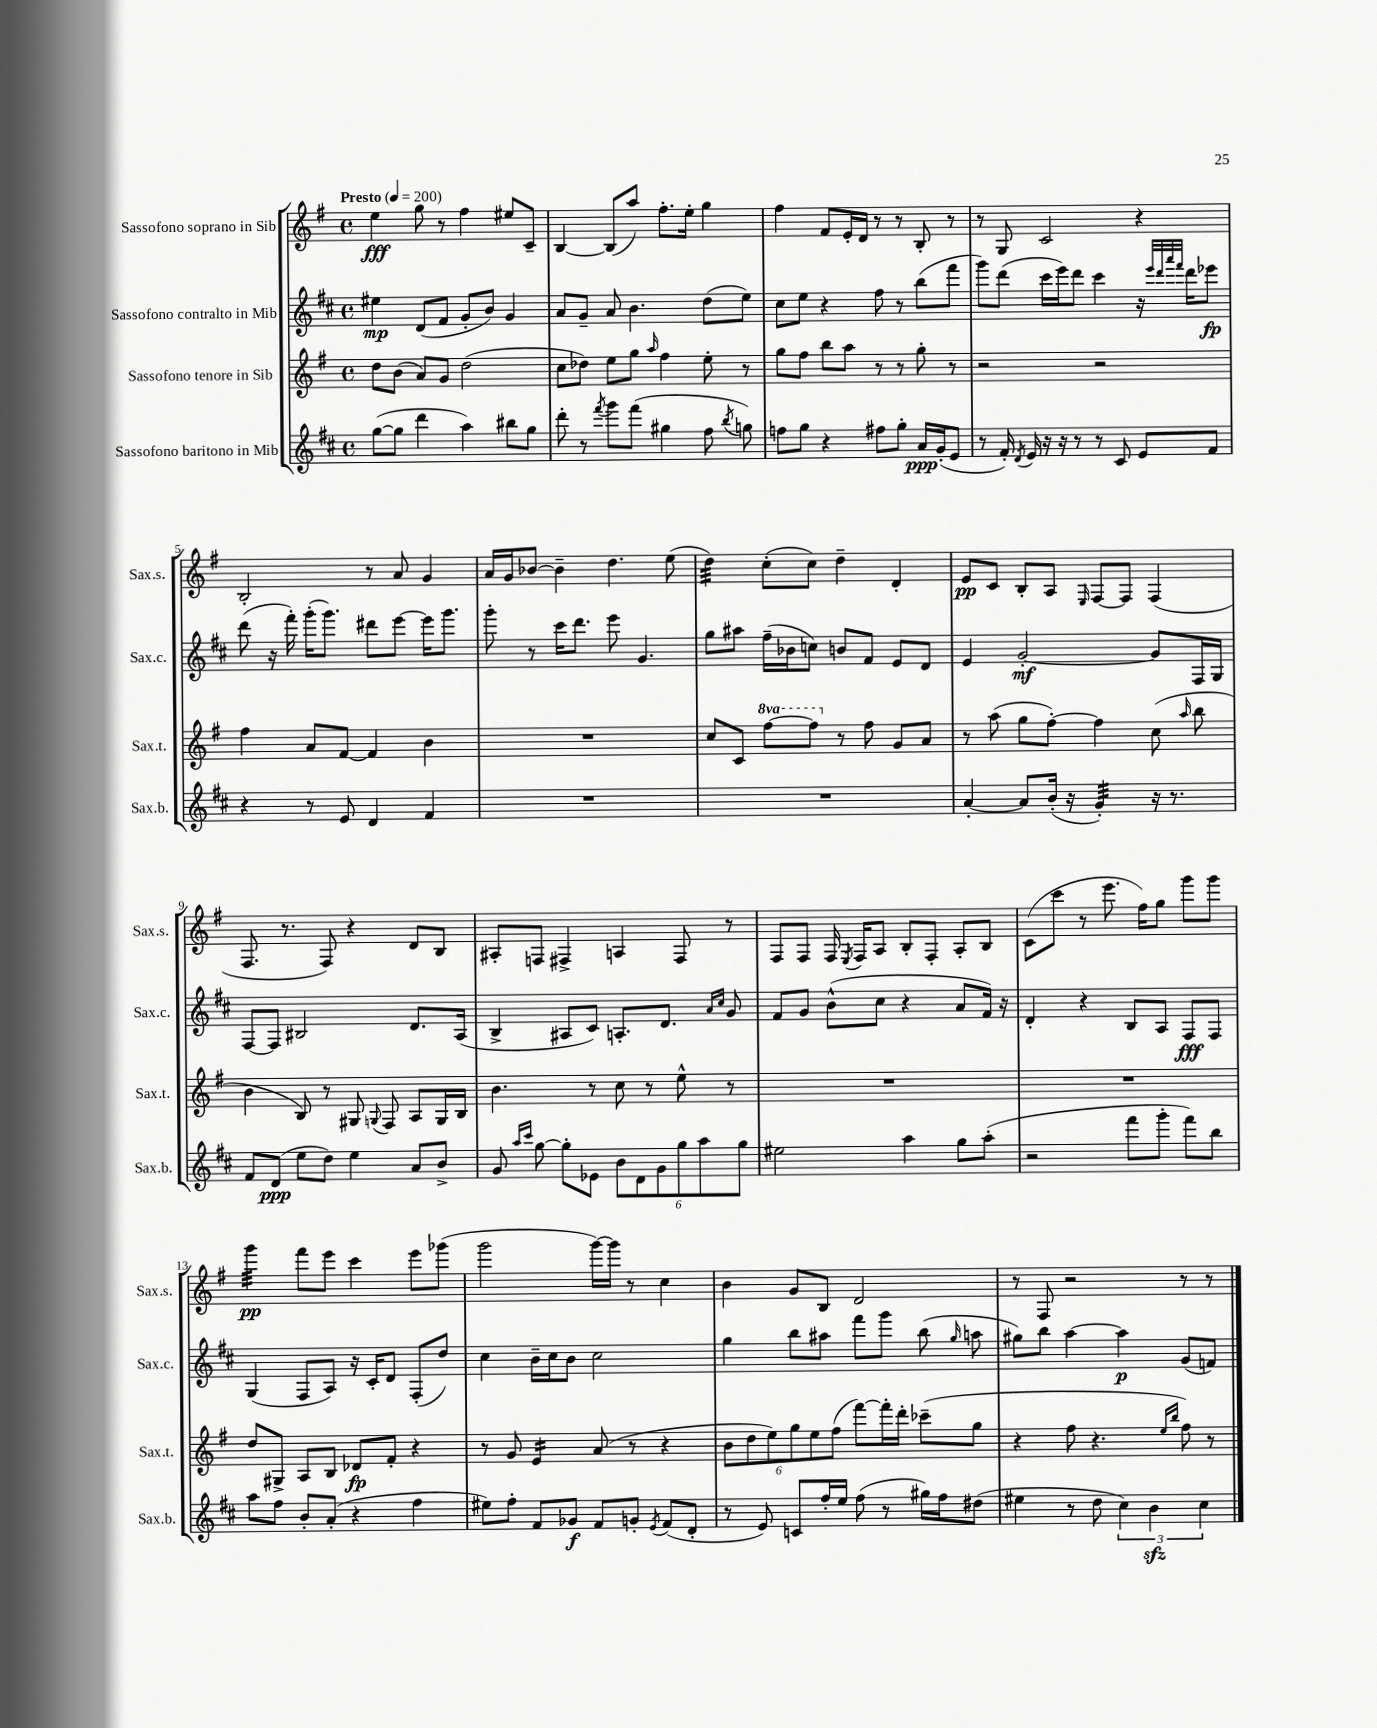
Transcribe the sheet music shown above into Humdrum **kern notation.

**kern	**kern	**kern	**kern
*staff4	*staff3	*staff2	*staff1
*clefG2	*clefG2	*clefG2	*clefG2
*k[f#c#]	*k[f#]	*k[f#c#]	*k[f#]
*M4/4	*M4/4	*M4/4	*M4/4
*met(c)	*met(c)	*met(c)	*met(c)
*MM200	*MM200	*MM200	*MM200
([8gg	8dd	4ee#	4ee
8gg]	(8b	.	.
4ddd	8a)	(8d	8gg
.	8g	8f#	8r
4aa)	(2dd	8g'	4ff#
.	.	8b)	.
8bb#	.	4g	8ee#
8gg	.	.	8c~
=	=	=	=
8ddd'	8cc	8a	[4B
8r	8dd-)	8g~	.
8qfff#	.	.	.
8ggg	8ee	8a	(8B]
(8fff#	8gg	4.b	8aa)
.	16qqaa	.	.
4gg#	4ff#	.	8.ff#'
.	.	.	16ee'
8ff#	8ee'	(8dd	4gg
8qbb	.	.	.
8gg)	8r	8ee)	.
=	=	=	=
8ff	8gg	8cc#	4ff#
8gg	8ff#	8ee	.
4r	8bb	4r	8f#
.	8aa	.	16e'
.	.	.	16d
8ff#	8r	8ff#	8r
8gg'	8r	8r	8r
16a	8gg'	(8bb	8B'
(16g'	.	.	.
8e	8r	8fff#	8r
=	=	=	=
8r	2r	8ggg)	8r
16f#')	.	(8ddd	8G
8qd	.	.	.
16e	.	.	.
16r	.	16ccc#	2c
16r	.	16eee)	.
8r	.	8ddd	.
8r	2r	4ccc#	.
8c#	.	.	.
8e	.	16r	4r
.	.	32qqeee	.
.	.	32qqddd	.
.	.	32qqaaa	.
.	.	32qqfff#	.
.	.	16ddd	.
8f#	.	8eee-	.
=	=	=	=
4r	4ff#	(8ddd	2B'
.	.	16r	.
.	.	16fff#')	.
8r	8a	(16ggg'	.
.	.	8.ggg)	.
8e	[8f#	.	.
4d	4f#]	8ddd#	8r
.	.	[8eee	8a
4f#	4b	16eee]	4g
.	.	8.ggg	.
=	=	=	=
1r	1r	8ggg'	16a
.	.	.	16g
.	.	8r	[8b-
.	.	16ccc#	4b-~]
.	.	8.ddd	.
.	.	8eee	4.dd
.	.	4.g	.
.	.	.	(8ee
=	=	=	=
1r	8cc	8gg	4dd)
.	8c	8aa#	.
.	[8fff#	(16ff#~	(8cc'
.	.	16b-	.
.	8fff#]	8cc)	8cc)
.	8r	8b	4dd~
.	8ff#	8f#	.
.	8g	8e	4d'
.	8a	8d	.
=	=	=	=
[4a'	8r	4e	8e
.	(8aa	.	8c
8a]	8gg	[2g'	8B'
(16b'	[8ff#')	.	8A
16r	.	.	.
.	.	.	16qqE
4g')	4ff#]	.	[8F#
.	.	.	8F#]
16r	(8cc	8g]	(4F#
8.r	.	.	.
.	16qqaa	.	.
.	8bb	16F#	.
.	.	16G	.
=	=	=	=
8f#	4b	[8F#	8.F#
(8d	.	8F#]	.
.	.	.	8.r
8ee	8B)	2B#	.
8dd)	8r	.	8F#)
4ee	8G#	.	4r
.	8qqG	.	.
.	8F#	.	.
8a	8A	8.d	8d
8b^	16G	.	8B
.	16B	(16A	.
=	=	=	=
8g	4.b	4B^	8A#'
16qqaa	.	.	.
16qqccc#	.	.	.
[8gg	.	.	8F
8gg']	.	8A#	4F#^
8e-	8r	8c#)	.
12b	8cc	8.A'	4A
12d	.	.	.
.	8r	.	.
12g	.	.	.
.	.	8.d	.
12gg	8ee^^	.	8F#
12aa	.	.	.
.	.	16qqa	.
.	.	16qqcc#	.
.	8r	8g	8r
12gg	.	.	.
=	=	=	=
2ee#	1r	8f#	8F#
.	.	8g	8F#
.	.	(8b^^	16F#
.	.	.	8qE
.	.	.	16F#
.	.	8cc#	8A
4aa	.	4r	8B'
.	.	.	8F#'
8gg	.	8a	8A'
(8aa'	.	16f#)	8B
.	.	16r	.
=	=	=	=
2r	1r	4d'	(8c
.	.	.	8ccc
.	.	4r	8r
.	.	.	8.eee
8fff#	.	8B	.
.	.	.	16ff#)
8ggg'	.	8A	8gg
8fff#)	.	8F#	8ggg
8bb	.	8F#	8ggg
=	=	=	=
8aa	8dd	(4G	4ggg
8ff#	8G#^	.	.
8b'	8A	8F#	8fff#
(8a'	8B	8A)	8eee
4r	8d-	16r	4ccc
.	.	16c#'	.
.	8f#'	8d	.
4ff#	4r	(8F#'	8eee
.	.	8dd)	(8ggg-
=	=	=	=
8ee#)	8r	4cc#	2ggg
8ff#'	8g	.	.
8f#	4e	16b~	.
.	.	16cc#	.
8g-	.	8b	.
8f#	(8a	2cc#	[16ggg)
.	.	.	16ggg]
8g'	8r	.	8r
8qe	.	.	.
(8f#	4r	.	4cc
8d'	.	.	.
=	=	=	=
8r	12b	4gg	4b
.	12dd	.	.
8e)	.	.	.
.	12ee)	.	.
8c	12gg	8bb	8g
.	12ee	.	.
16ff#'	.	8aa#	8B
.	(12ff#	.	.
16ee	.	.	.
(8ff#	[8fff#)	8fff#	2d
8r	16fff#']	8ggg	.
.	16ddd'	.	.
16gg#)	(8ccc-~	(8bb	.
16ff#	.	.	.
.	.	16qqgg	.
(8dd#	8gg	8aa	.
=	=	=	=
4ee#	4r	8gg#)	8r
.	.	8bb	8F#
8r	8ff#	[4aa	2r
8dd	4.r	.	.
6cc#)	.	4aa]	.
6b	.	.	.
.	16qqee	.	.
.	16qqbb	.	.
.	8ff#)	(8g	8r
6cc#	.	.	.
.	8r	8f)	8r
==	==	==	==
*-	*-	*-	*-
